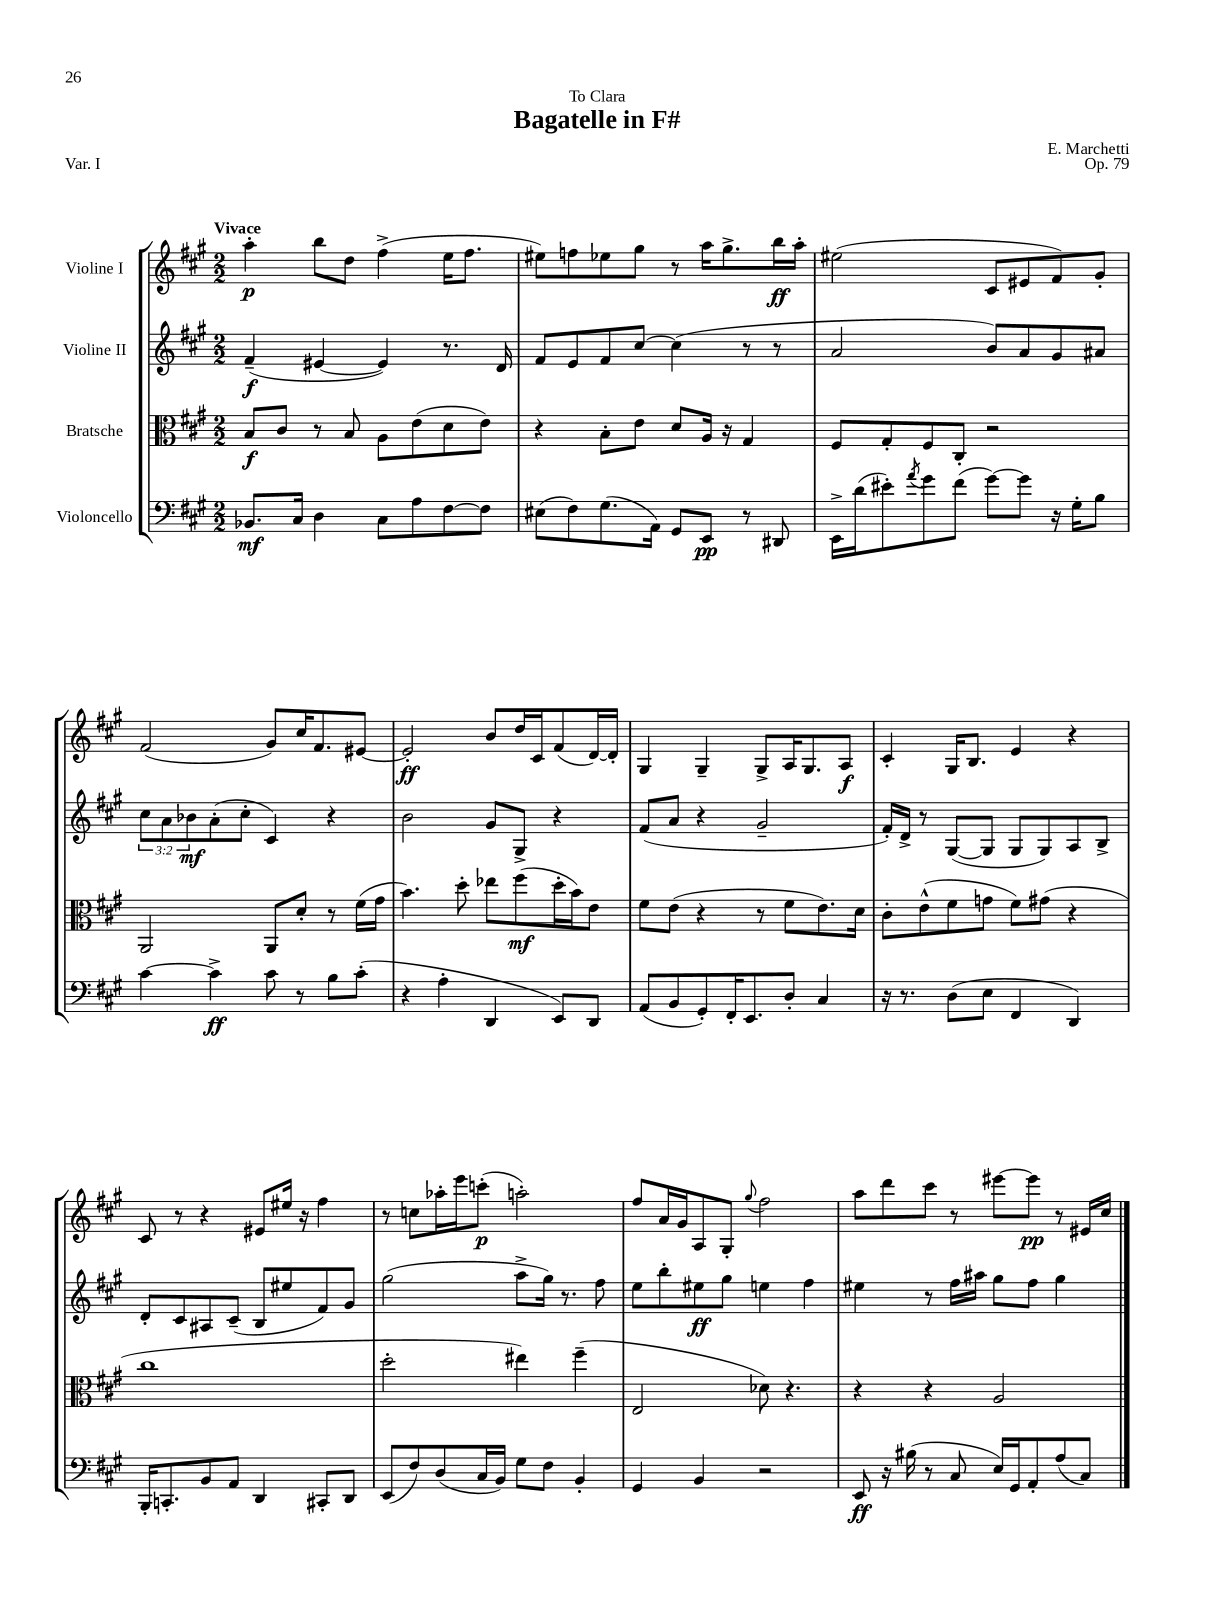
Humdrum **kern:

**kern	**kern	**kern	**kern
*staff4	*staff3	*staff2	*staff1
*clefF4	*clefC3	*clefG2	*clefG2
*k[f#c#g#]	*k[f#c#g#]	*k[f#c#g#]	*k[f#c#g#]
*M2/2	*M2/2	*M2/2	*M2/2
8.BB-/L	8B/L	(4f#~/	4aa'\
.	8c#/J	.	.
16C#/Jk	.	.	.
4D\	8r	[4e#/	8bb\L
.	8B/	.	8dd\J
8C#\L	8A\L	4e#/])	(4ff#^\
8A\	(8e\	.	.
[8F#\	8d\	8.r	16ee\LK
.	.	.	8.ff#\J
8F#\]J	8e\J)	.	.
.	.	16d/	.
=	=	=	=
(8E#\L	4r	8f#/L	8ee#\L)
8F#\)	.	8e/	8ff\
(8.G#\	8B'\L	8f#/	8ee-\
.	8e\J	[8cc#/J	8gg#\J
16AA\Jk)	.	.	.
8GG#/L	8d/L	(4cc#\]	8r
8EE/J	16A/Jk	.	16aa\LK
.	16r	.	8.gg#^\
8r	4G#/	8r	.
8DD#/	.	8r	16bb\L
.	.	.	16aa'\JJ
=	=	=	=
16EE^\LL	8F#/L	2a/	(2ee#\
(16d\J	.	.	.
8e#'\)	8G#'/	.	.
8qa/	.	.	.
8g#\	8F#/	.	.
(8f#\J	8C#'/J	.	.
[8g#\L)	2r	8b/L)	8c#/L
8g#\]J	.	8a/	8e#/
16r	.	8g#/	8f#/)
16G#'\LK	.	.	.
8B\J	.	8a#/J	8g#'/J
=	=	=	=
[4c#\	2AA/	12cc#\L	(2f#/
.	.	12a\	.
.	.	12b-\	.
4c#^\]	.	(8a'\	.
.	.	8cc#'\J	.
8c#\	8AA/L	4c#/)	8g#/L)
8r	8d'/J	.	16cc#/K
.	.	.	8.f#/
8B\L	8r	4r	.
(8c#'\J	(16f#\LL	.	[8e#/J
.	16g#\JJ	.	.
=	=	=	=
4r	4.b\)	2b\	2e#'/]
4A'\	.	.	.
.	8dd'\	.	.
4DD/	8ee-\L	8g#/L	8b/L
.	(8ff#\	8G#^/J	16dd/L
.	.	.	16c#/J
8EE/L)	16dd'\L	4r	(8f#/
.	16b\J)	.	.
8DD/J	8e\J	.	[16d/L)
.	.	.	16d'/]JJ
=	=	=	=
(8AA/L	8f#\L	(8f#/L	4G#/
8BB/	(8e\J	8a/J	.
8GG#'/)	4r	4r	4G#~/
16FF#'/K	.	.	.
8.EE/	.	.	.
.	8r	2g#~/	8G#^/L
8D'/J	8f#\L	.	16A/K
.	.	.	8.G#/
4C#/	8.e\)	.	.
.	.	.	8A/J
.	16d\Jk	.	.
=	=	=	=
16r	8c#'\L	16f#'/LL)	4c#'/
8.r	.	16d^/JJ	.
.	(8e^^\	8r	.
(8D\L	8f#\	([8G#/L	16G#/LK
.	.	.	8.B/J
8E\J	8g\J	8G#/]J	.
4FF#/	8f#\L)	8G#/L	4e/
.	(8g#\J	8G#/)	.
4DD/)	4r	8A/	4r
.	.	8B^/J	.
=	=	=	=
16BBB'/LK	1cc#	8d'/L	8c#/
8.CC'/	.	.	.
.	.	8c#/	8r
8BB/	.	8A#/	4r
8AA/J	.	(8c#~/J	.
4DD/	.	8B/L	8e#/L
.	.	8ee#/	16ee#/Jk
.	.	.	16r
8CC#'/L	.	8f#/)	4ff#\
8DD/J	.	8g#/J	.
=	=	=	=
(8EE/L	2dd'\	(2gg#\	8r
8F#/)	.	.	8cc\L
(8D/	.	.	16aa-'\L
.	.	.	16eee\J
16C#/L	.	.	(8ccc'\J
16BB/JJ)	.	.	.
8G#\L	4ee#\)	8aa^\L	2aa'\)
8F#\J	.	16gg#\Jk)	.
.	.	8.r	.
4BB'/	(4ff#~\	.	.
.	.	8ff#\	.
=	=	=	=
4GG#/	2E/	8ee\L	8ff#/L
.	.	8bb'\	16a/L
.	.	.	16g#/J
4BB/	.	8ee#\	8A/
.	.	8gg#\J	8G#'/J
.	.	.	8qqgg#/
2r	8d-\)	4ee\	2ff#\
.	4.r	.	.
.	.	4ff#\	.
=	=	=	=
8EE/	4r	4ee#\	8aa\L
16r	.	.	8ddd\
(16B#\	.	.	.
8r	4r	8r	8ccc#\J
8C#/	.	16ff#\LL	8r
.	.	16aa#\JJ	.
16E/LL)	2A/	8gg#\L	[8eee#\L
16GG#/J	.	.	.
8AA'/	.	8ff#\J	8eee#\]J
(8A/	.	4gg#\	8r
8C#/J)	.	.	16e#/LL
.	.	.	16cc#/JJ
==	==	==	==
*-	*-	*-	*-
